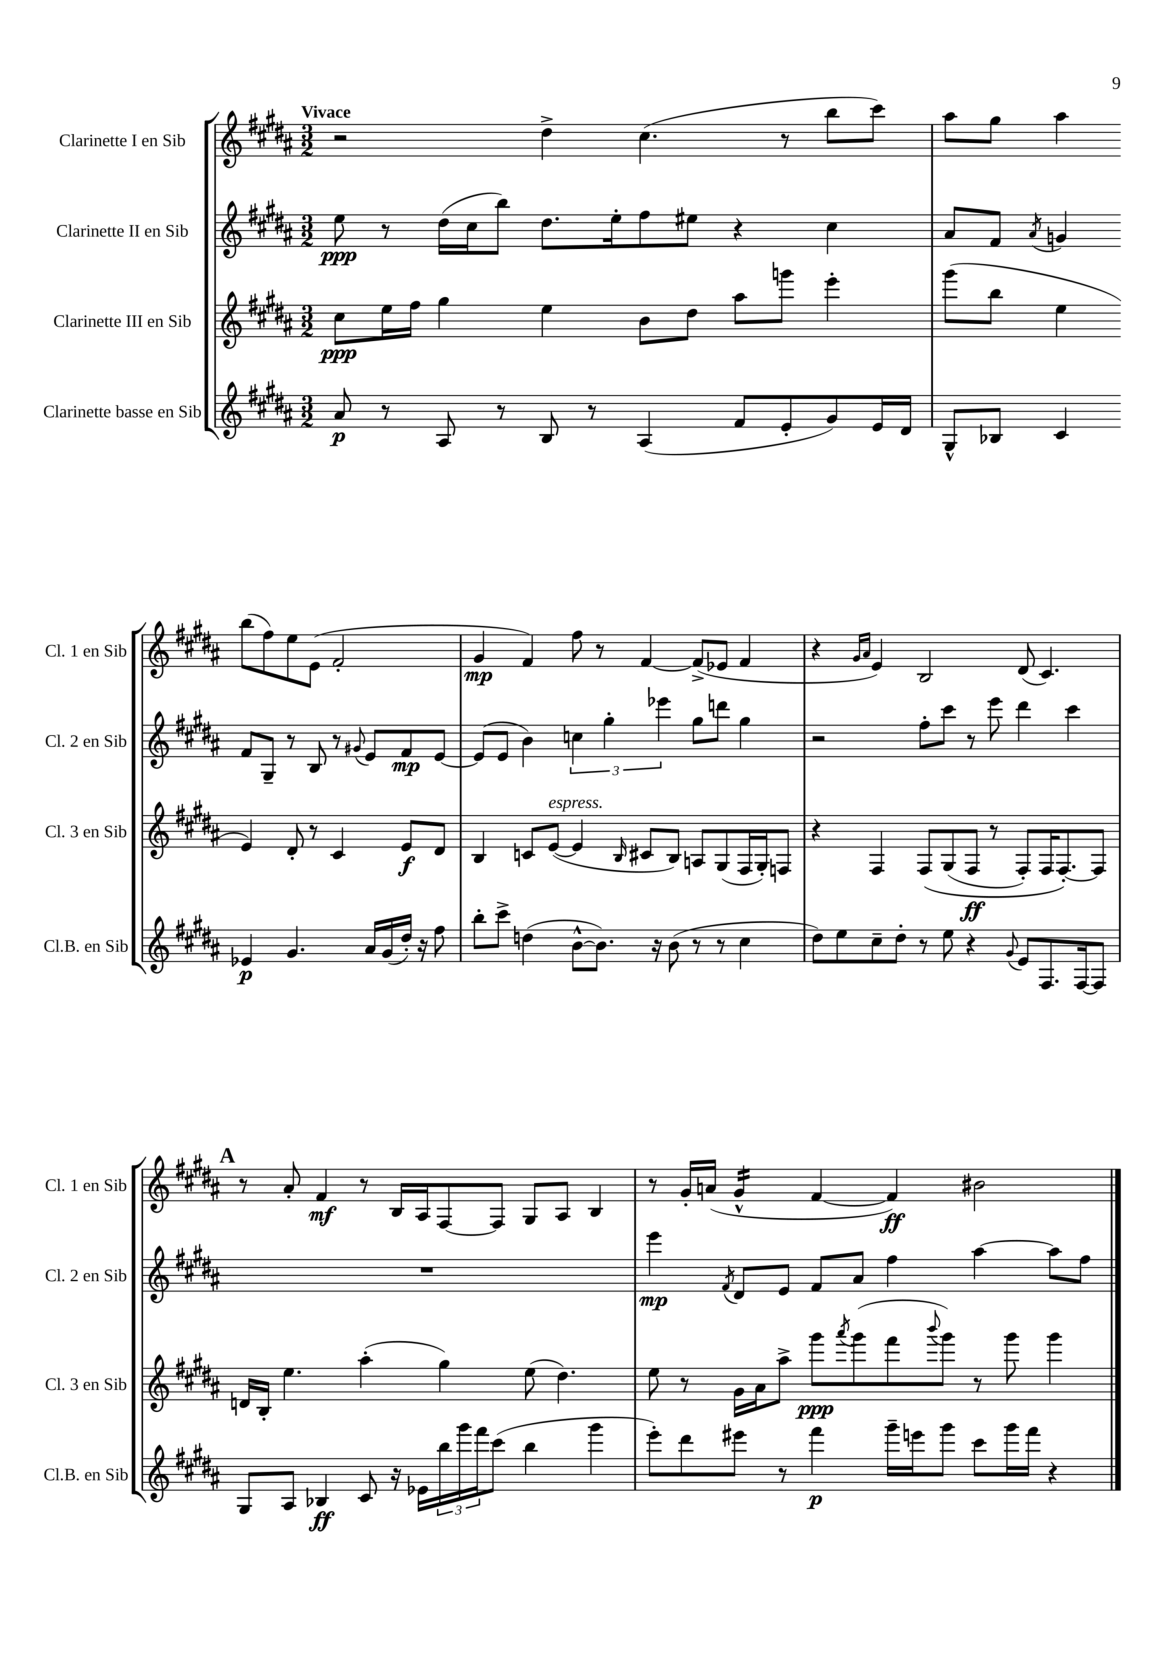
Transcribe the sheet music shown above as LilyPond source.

<<
\new StaffGroup <<
\new Staff = "s0" \with { instrumentName = "Clarinette I en Sib" shortInstrumentName = "Cl. 1 en Sib" } {
    \clef treble \key b \major \numericTimeSignature \time 3/2 \tempo "Vivace"
    r2 dis''4-> cis''4.( r8 b''8 cis'''8) |
    ais''8 gis''8 ais''4 b''8( fis''8) e''8 e'8( fis'2-. |
    gis'4\mp fis'4) fis''8 r8 fis'4~ fis'8->( ees'8 fis'4 |
    r4 \grace { gis'16 ais'16 } e'4) b2 dis'8( cis'4.) |
    \mark \markup { \bold "A" } r8 ais'8-. fis'4\mf r8 b16 ais16 fis8~ fis8 gis8 ais8 b4 |
    r8 gis'16-. a'16( gis'4:16-^ fis'4~ fis'4\ff) bis'2 \bar "|." |
}
\new Staff = "s1" \with { instrumentName = "Clarinette II en Sib" shortInstrumentName = "Cl. 2 en Sib" } {
    \clef treble \key b \major \numericTimeSignature \time 3/2
    e''8\ppp r8 dis''16( cis''16 b''8) dis''8. e''16-. fis''8 eis''8 r4 cis''4 |
    ais'8 fis'8 \acciaccatura { ais'8 } g'4 fis'8 gis8-- r8 b8 r8 \appoggiatura { gis'8 } e'8 fis'8\mp e'8~ |
    e'8( e'8 b'4) \tuplet 3/2 { c''4 gis''4-. ees'''4 } gis''8 d'''8 gis''4 |
    r2 fis''8-. cis'''8 r8 e'''8 dis'''4 cis'''4 |
    \mark \markup { \bold "A" } R1. |
    e'''4\mp \acciaccatura { fis'8 } dis'8 e'8 fis'8 ais'8 fis''4 ais''4~ ais''8 fis''8 \bar "|." |
}
\new Staff = "s2" \with { instrumentName = "Clarinette III en Sib" shortInstrumentName = "Cl. 3 en Sib" } {
    \clef treble \key b \major \numericTimeSignature \time 3/2
    cis''8\ppp e''16 fis''16 gis''4 e''4 b'8 dis''8 ais''8 g'''8 e'''4-. |
    gis'''8( b''8 e''4 e'4) dis'8-. r8 cis'4 e'8\f dis'8 |
    b4 c'8 e'8~^\markup { \italic "espress." }( e'4 \grace { b16 } cis'8 b8) a8 gis8( fis16 gis16-.) f8 |
    r4 fis4 fis8\( gis8( fis8\ff r8 fis8-.) fis16 fis8.~-.\) fis8 |
    \mark \markup { \bold "A" } d'16 b16-. e''4. ais''4-.( gis''4) e''8( dis''4.) |
    e''8 r8 gis'16 ais'16 ais''8-> gis'''8\ppp \acciaccatura { ais'''8 } gis'''8( fis'''8 \appoggiatura { b'''8 } gis'''8) r8 gis'''8 gis'''4 \bar "|." |
}
\new Staff = "s3" \with { instrumentName = "Clarinette basse en Sib" shortInstrumentName = "Cl.B. en Sib" } {
    \clef treble \key b \major \numericTimeSignature \time 3/2
    ais'8\p r8 ais8 r8 b8 r8 ais4( fis'8 e'8-. gis'8) e'16 dis'16 |
    gis8-^ bes8 cis'4 ees'4\p gis'4. ais'16 gis'16( dis''16-.) r16 fis''8 |
    b''8-. cis'''8-> d''4( b'8~-^ b'8.) r16 b'8( r8 r8 cis''4 |
    dis''8) e''8 cis''8-- dis''8-. r8 e''8 r4 \appoggiatura { gis'8 } e'8 fis8. fis16~ fis8 |
    \mark \markup { \bold "A" } gis8 ais8 bes4\ff cis'8 r16 ees'16 \tuplet 3/2 { b''16 gis'''16 fis'''16 } cis'''8( b''4 gis'''4 |
    e'''8-.) dis'''8 eis'''8 r8 fis'''4\p gis'''16-- e'''16 gis'''8 cis'''8 gis'''16 fis'''16 r4 \bar "|." |
}
>>
>>
\layout { \context { \Score \remove "Bar_number_engraver" } }
